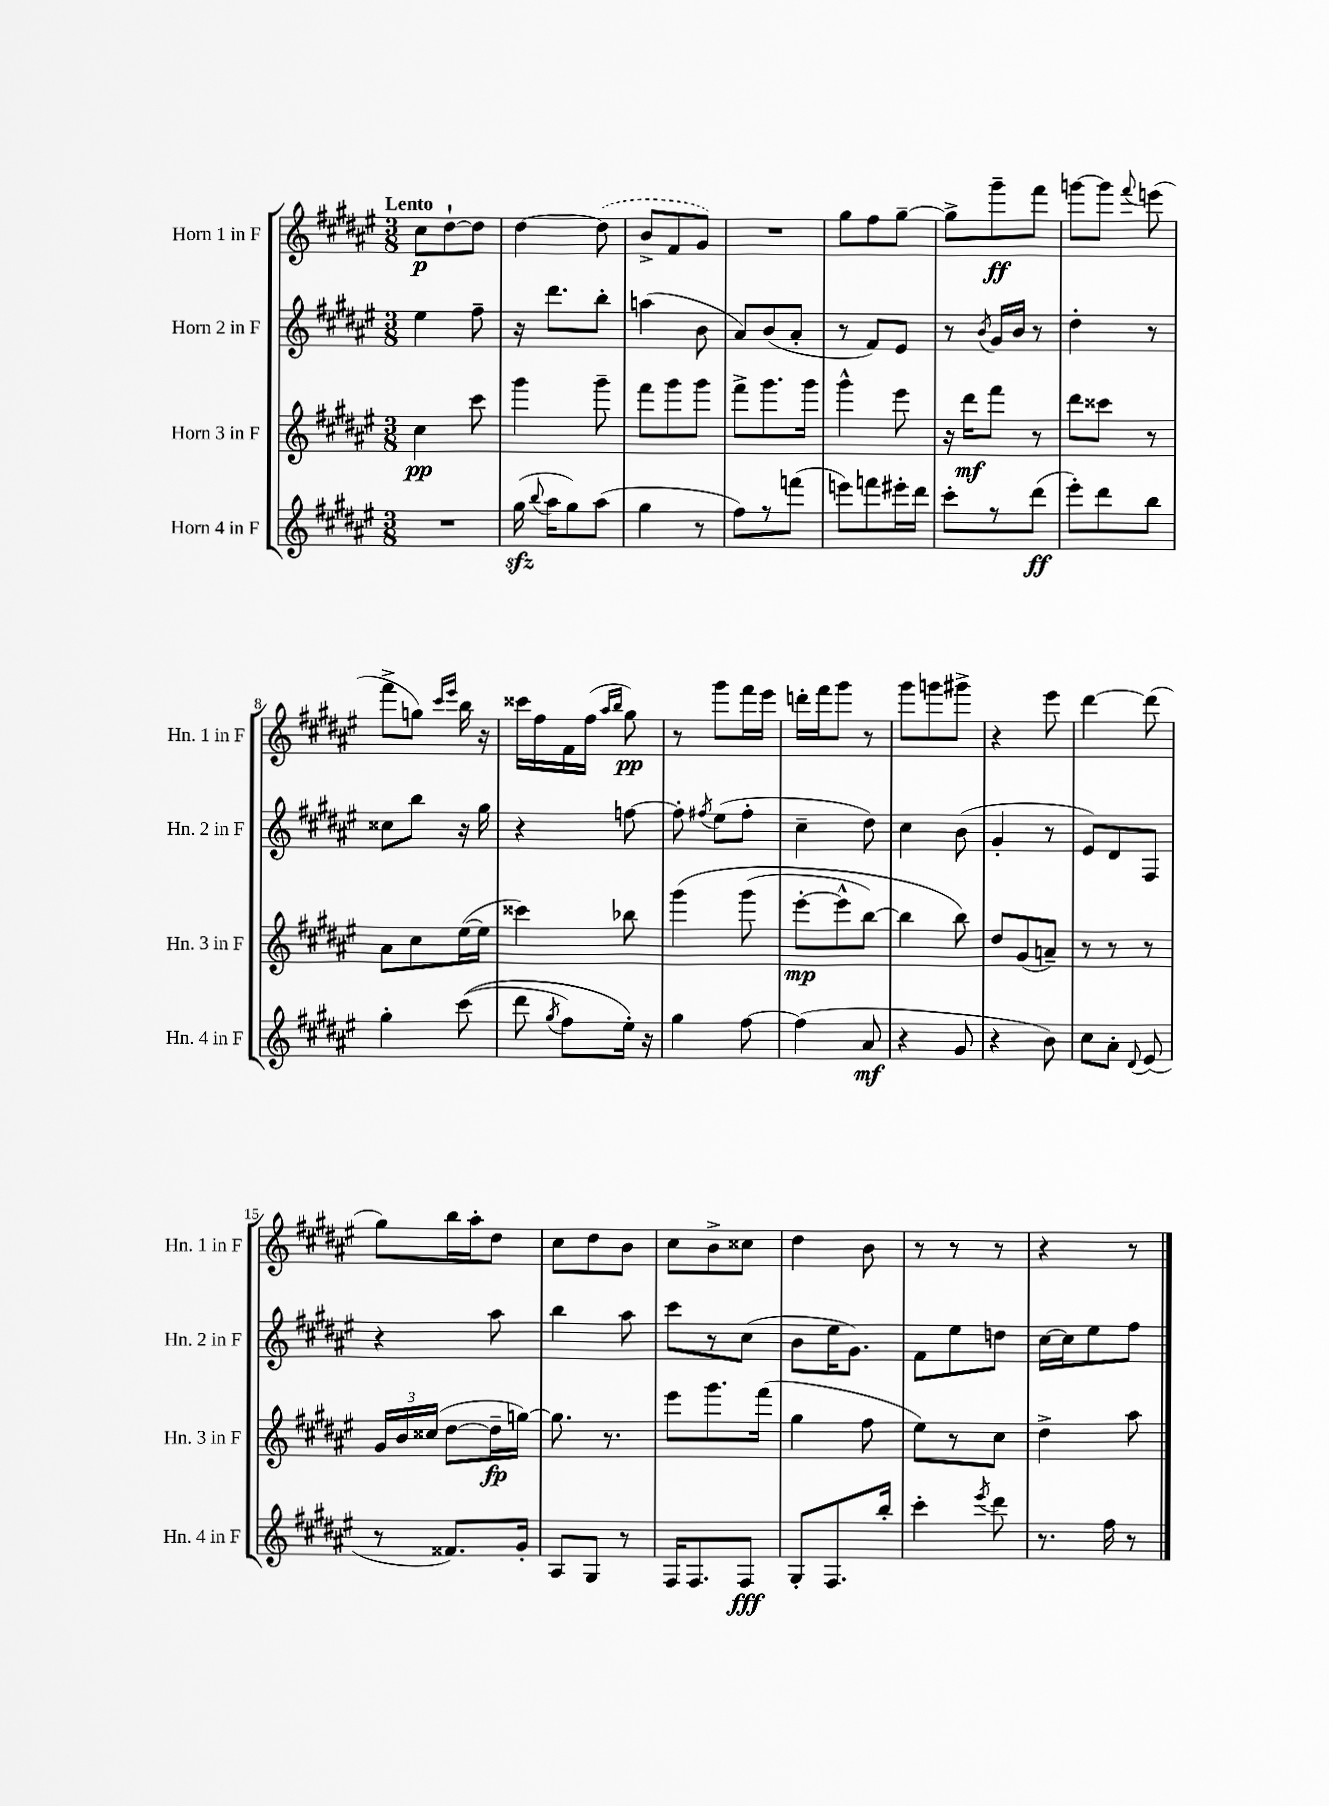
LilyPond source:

<<
\new StaffGroup <<
\new Staff = "s0" \with { instrumentName = "Horn 1 in F" shortInstrumentName = "Hn. 1 in F" } {
    \clef treble \key fis \major \numericTimeSignature \time 3/8 \tempo "Lento"
    \autoBeamOff cis''8[\p dis''8~-! dis''8] |
    dis''4~ \once \slurDashed dis''8( |
    b'8[-> fis'8 gis'8]) |
    R4. |
    gis''8[ fis''8 gis''8]~-- |
    gis''8[-> gis'''8--\ff fis'''8] |
    g'''8[~ g'''8] \appoggiatura { fis'''8 } e'''8( |
    fis'''8[-> g''8]) \grace { cis'''16[ eis'''16] } b''16 r16 |
    cisis'''16[ fis''16 fis'16 fis''16]( \grace { ais''16[ b''16] } gis''8\pp) |
    r8 gis'''8[ fis'''16 eis'''16] |
    d'''16[-. fis'''16 gis'''8] r8 |
    gis'''8[ g'''8 gis'''8]-> |
    r4 eis'''8 |
    dis'''4~ dis'''8( |
    gis''8[) b''16 ais''16-. dis''8] |
    cis''8[ dis''8 b'8] |
    cis''8[ b'8-> cisis''8] |
    dis''4 b'8 |
    r8 r8 r8 |
    r4 r8 \bar "|." |
}
\new Staff = "s1" \with { instrumentName = "Horn 2 in F" shortInstrumentName = "Hn. 2 in F" } {
    \clef treble \key fis \major \numericTimeSignature \time 3/8
    \autoBeamOff eis''4 fis''8-- |
    r16 dis'''8.[ b''8]-. |
    a''4( b'8 |
    ais'8[) b'8( ais'8]-. |
    r8 fis'8[) eis'8] |
    r8 \acciaccatura { b'8 } gis'16[ b'16] r8 |
    dis''4-. r8 |
    cisis''8[ b''8] r16 gis''16 |
    r4 f''8~ |
    f''8-. \acciaccatura { fis''8 } eis''8[( fis''8]-. |
    cis''4-- dis''8) |
    cis''4 b'8( |
    gis'4-. r8 |
    eis'8[) dis'8 fis8] |
    r4 ais''8 |
    b''4 ais''8 |
    cis'''8[ r8 cis''8]( |
    b'8[ eis''16 gis'8.]) |
    fis'8[ eis''8 d''8] |
    cis''16[~ cis''16 eis''8 fis''8] \bar "|." |
}
\new Staff = "s2" \with { instrumentName = "Horn 3 in F" shortInstrumentName = "Hn. 3 in F" } {
    \clef treble \key fis \major \numericTimeSignature \time 3/8
    \autoBeamOff cis''4\pp cis'''8 |
    gis'''4 gis'''8-- |
    fis'''8[ gis'''8 gis'''8] |
    fis'''8[-> gis'''8. gis'''16] |
    gis'''4-^ eis'''8 |
    r16 dis'''16[\mf fis'''8] r8 |
    dis'''8[ cisis'''8] r8 |
    ais'8[ cis''8 eis''16~( eis''16] |
    cisis'''4) bes''8 |
    gis'''4\( gis'''8( |
    eis'''8[~-.\mp eis'''8-^ b''8]~) |
    b''4 b''8\) |
    dis''8[ gis'8( a'8]--) |
    r8 r8 r8 |
    \tuplet 3/2 { gis'16[ b'16 cisis''16]( } dis''8[~ dis''16--\fp g''16]~) |
    g''8. r8. |
    eis'''8[ gis'''8. fis'''16]( |
    gis''4 fis''8 |
    eis''8[) r8 cis''8] |
    dis''4-> ais''8 \bar "|." |
}
\new Staff = "s3" \with { instrumentName = "Horn 4 in F" shortInstrumentName = "Hn. 4 in F" } {
    \clef treble \key fis \major \numericTimeSignature \time 3/8
    \autoBeamOff R4. |
    gis''16\sfz( \appoggiatura { b''8 } ais''16[ gis''8) ais''8]( |
    gis''4 r8 |
    fis''8[) r8 f'''8]( |
    e'''8[) f'''8 eis'''16-. dis'''16] |
    cis'''8[-. r8 dis'''8]\ff( |
    eis'''8[-.) dis'''8 b''8] |
    gis''4-. cis'''8(\( |
    dis'''8 \acciaccatura { gis''8 } fis''8[) eis''16]-.\) r16 |
    gis''4 fis''8~ |
    fis''4( ais'8\mf |
    r4 gis'8 |
    r4 b'8) |
    cis''8[ ais'8]-. \appoggiatura { dis'8 } eis'8( |
    r8 fisis'8.[) gis'16]-. |
    ais8[ gis8] r8 |
    fis16[ fis8. fis8]\fff |
    gis8[-. fis8. b''16]-. |
    cis'''4-. \acciaccatura { eis'''8 } dis'''8 |
    r8. fis''16 r8 \bar "|." |
}
>>
>>
